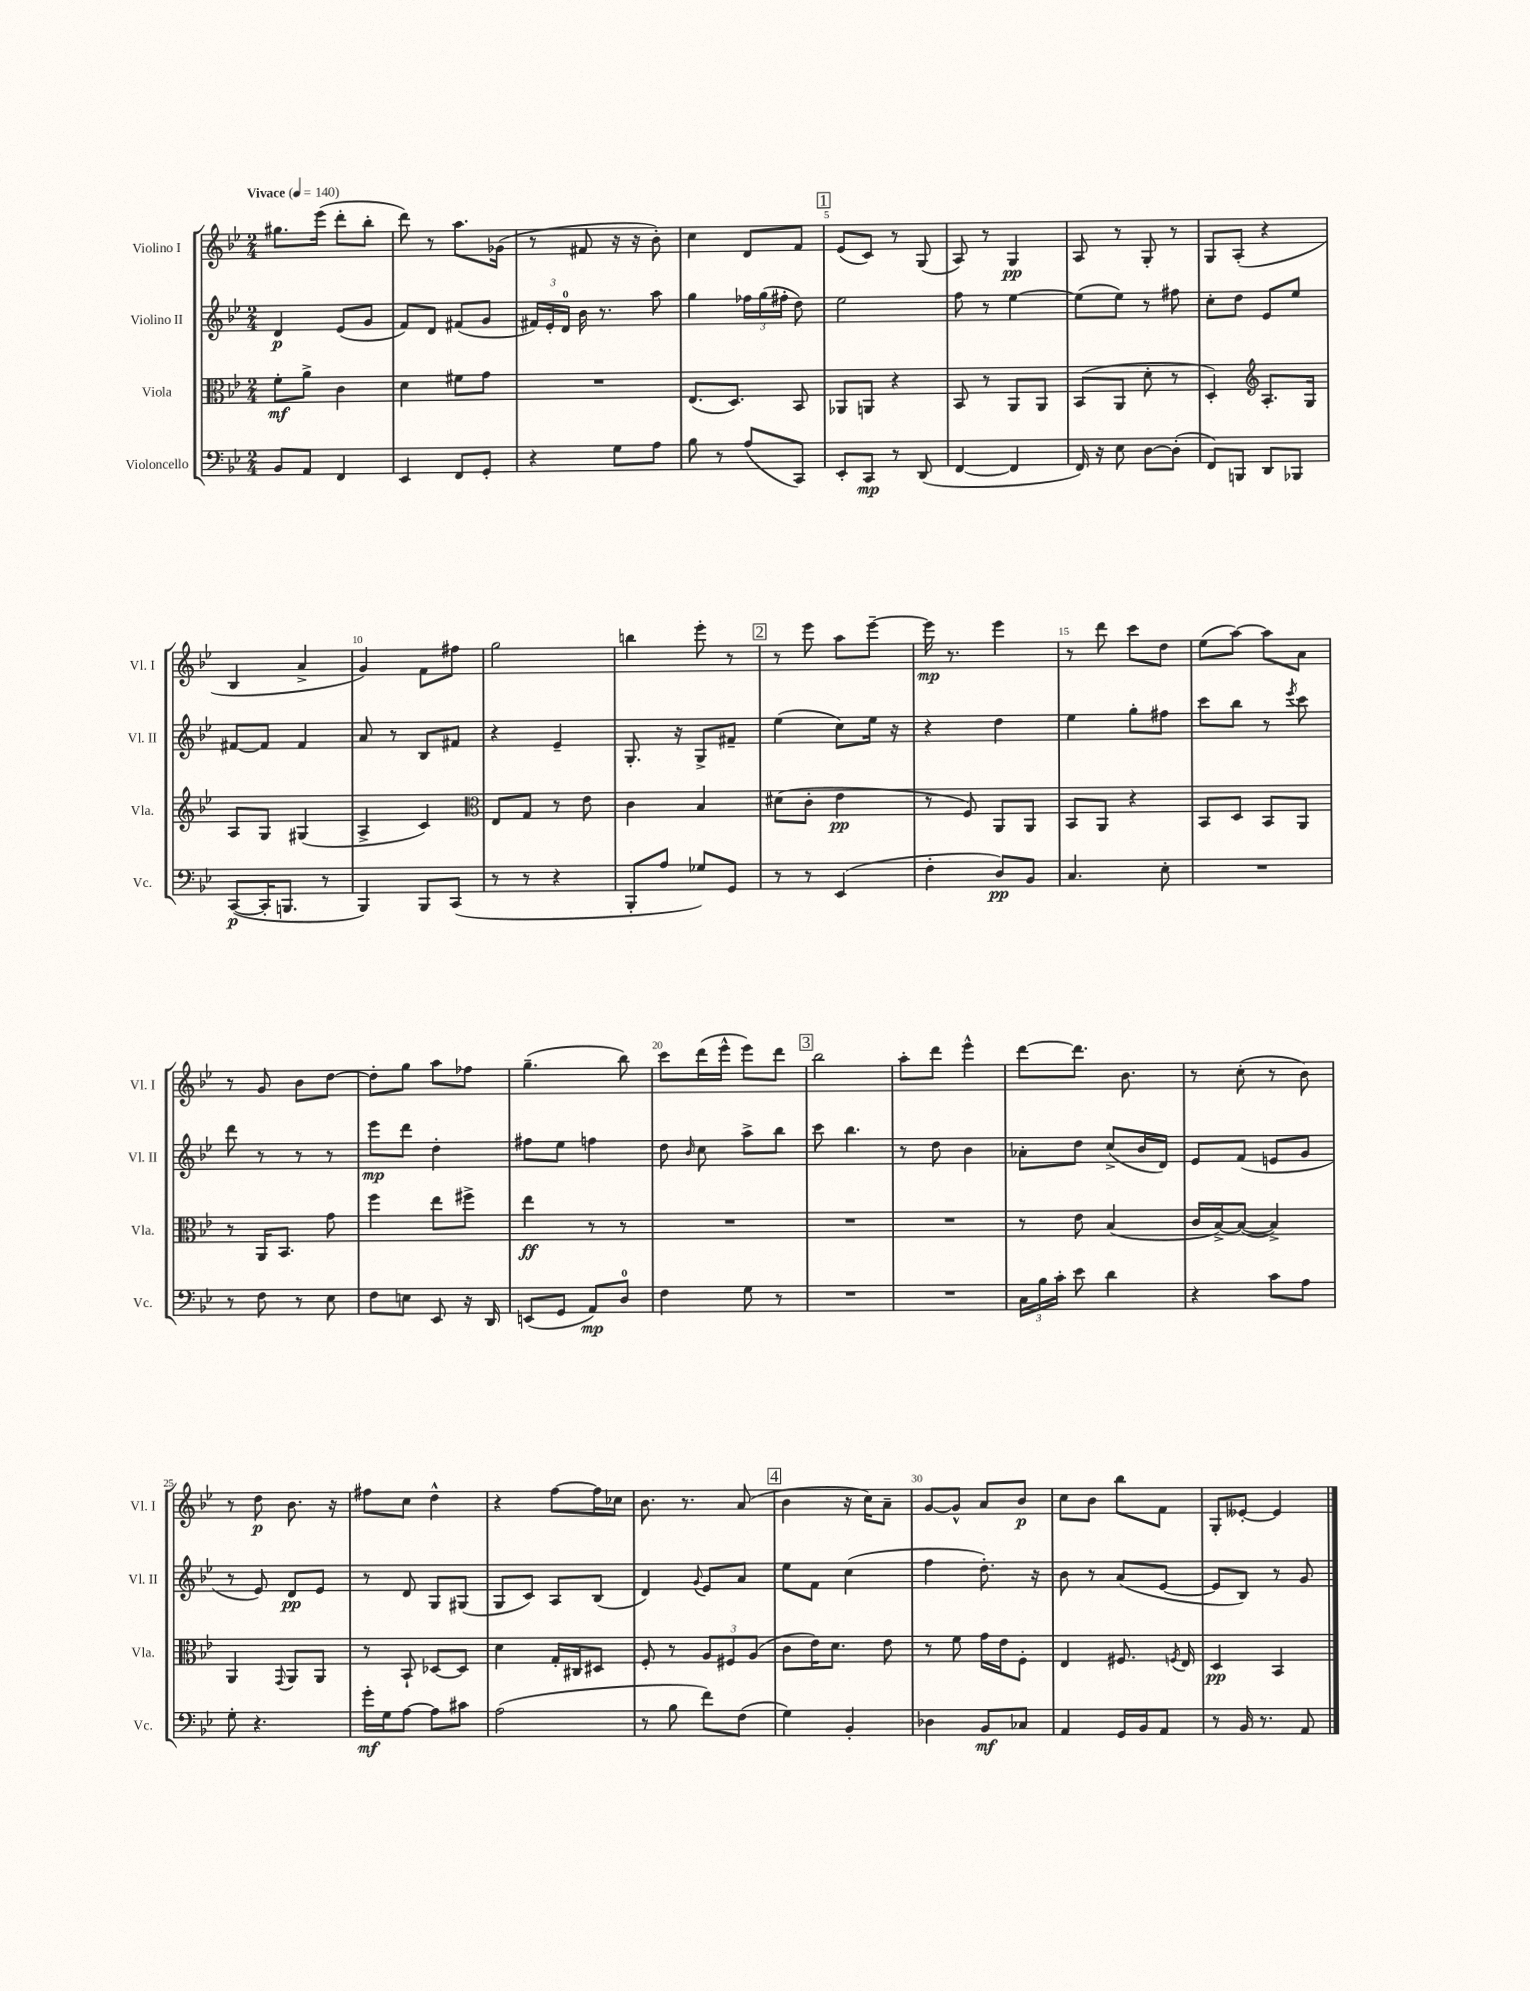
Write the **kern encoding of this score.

**kern	**kern	**kern	**kern
*staff4	*staff3	*staff2	*staff1
*clefF4	*clefC3	*clefG2	*clefG2
*k[b-e-]	*k[b-e-]	*k[b-e-]	*k[b-e-]
*M2/4	*M2/4	*M2/4	*M2/4
*MM140	*MM140	*MM140	*MM140
8BB-/L	8f'\L	4d/	8.gg#\L
8AA/J	8a^\J	.	.
.	.	.	(16eee-\Jk
4FF/	4c\	(8e-/L	8ddd'\L
.	.	8g/J	8bb-'\J
=	=	=	=
4EE-/	4d\	8f/L)	8ddd\)
.	.	8d/J	8r
8FF/L	8f#\L	(8f#/L	8.aa\L
8GG'/J	8g\J	8g/J	.
.	.	.	(16g-\Jk
=	=	=	=
4r	2r	24f#/LL)	8r
.	.	24e-'/	.
.	.	24d/JJ	.
.	.	16b-\	8f#/
.	.	8.r	.
8G\L	.	.	16r
.	.	.	16r
8A\J	.	8aa\	8b-'\)
=	=	=	=
8B-\	(8.E-/L	4gg\	4cc\
8r	.	.	.
.	8.D/J)	.	.
(8A/L	.	24ff-\LL	8d/L
.	.	(24gg\	.
.	.	24ff#'\JJ	.
8CC/J)	8BB-/	8dd\)	8f/J
=	=	=	=
8EE-'/L	8AA-/L	2ee-\	(8e-/L
8CC/J	8AA/J	.	8c/J)
8r	4r	.	8r
(8DD/	.	.	(8G/
=	=	=	=
[4FF/	8BB-/	8ff\	8A/)
.	8r	8r	8r
4FF/]	8AA/L	[4ee-\	4G/
.	8AA/J	.	.
=	=	=	=
16FF/)	(8BB-/L	(8ee-\]L	8A/
16r	.	.	.
8E-\	8AA/J	8ee-\J)	8r
[8D\L	8d'\	8r	8G'/
(8D'\]J	8r	8ff#\	8r
=	=	=	=
8FF/L)	4D'/)	8cc'\L	8G/L
8BBB/J	.	8dd\J	(8A'/J
*	*clefG2	*	*
8DD/L	8.A'/L	8e-/L	4r
8BBB-/J	.	8ee-/J	.
.	16G/Jk	.	.
=	=	=	=
([8CC/L	8A/L	[8f#/L	4B-/
16CC'/]K	8G/J	8f#/]J	.
8.BBB/J	.	.	.
.	(4G#/	4f#/	4a^/
8r	.	.	.
=	=	=	=
4BBB-/)	4A^/	8a/	4g/)
.	.	8r	.
8BBB-/L	4c/)	8B-/L	8f\L
(8CC/J	.	8f#/J	8ff#\J
=	=	=	=
*	*clefC3	*	*
8r	8E-/L	4r	2gg\
8r	8G/J	.	.
4r	8r	4e-~/	.
.	8e-\	.	.
=	=	=	=
8BBB-'/L	4c\	8.G'/	4bb\
8A/J	.	.	.
.	.	16r	.
8G-/L)	4B-/	8G^/L	8eee-'\
8GG/J	.	8f#~/J	8r
=	=	=	=
8r	(8d#\L	(4ee-\	8r
8r	8c'\J	.	8eee-\
(4EE-/	4e-\	8cc\L)	8aa\L
.	.	16ee-\Jk	[8eee-~\J
.	.	16r	.
=	=	=	=
4F'\	8r	4r	16eee-\]
.	.	.	8.r
.	8F/)	.	.
8D/L)	8AA/L	4dd\	4eee-\
8BB-/J	8AA/J	.	.
=	=	=	=
4.C/	8BB-/L	4ee-\	8r
.	8AA/J	.	8ddd\
.	4r	8gg'\L	8ccc\L
8E-'\	.	8ff#\J	8dd\J
=	=	=	=
2r	8BB-/L	8ccc\L	(8ee-\L
.	8D/J	8bb-\J	[8aa\J)
.	8BB-/L	8r	8aa\]L
.	.	8qeee-/	.
.	8AA/J	8ccc\	8a\J
=	=	=	=
8r	8r	8ddd\	8r
8F\	16AA/LK	8r	8g/
.	8.BB-/J	.	.
8r	.	8r	8b-\L
8E-\	8g\	8r	[8dd\J
=	=	=	=
8F\L	4ff\	8eee-\L	8dd'\]L
8E\J	.	8ddd\J	8gg\J
8EE-/	8ee-\L	4dd'\	8aa\L
16r	8ff#^\J	.	8ff-\J
16DD/	.	.	.
=	=	=	=
(8EE/L	4ee-\	8ff#\L	(4.gg~\
8GG/J	.	8ee-\J	.
8AA/L)	8r	4ff\	.
8D/J	8r	.	8bb-\)
=	=	=	=
4F\	2r	8dd\	8ccc\L
.	.	16qqb-/	.
.	.	8cc\	(16ddd\L
.	.	.	16eee-^^\JJ
8G\	.	8aa^\L	8eee-\L)
8r	.	8bb-\J	8ddd\J
=	=	=	=
2r	2r	8ccc\	2bb-\
.	.	4.bb-\	.
=	=	=	=
2r	2r	8r	8aa'\L
.	.	8dd\	8ddd\J
.	.	4b-\	4eee-^^\
=	=	=	=
24C\LL	8r	8a-'\L	[8ddd\L
24B-\	.	.	.
24c'\JJ	.	.	.
8e-\	8e-\	8dd\J	8.ddd\]J
4d\	(4B-/	(8cc^/L	.
.	.	.	8.b-\
.	.	16b-/L	.
.	.	16d/JJ)	.
=	=	=	=
4r	16c/LL	8e-/L	8r
.	[16B-^/J)	.	.
.	(8B-/_J	(8f/J	(8cc'\
8c\L	4B-^/])	8e/L	8r
8A\J	.	8g/J	8b-\)
=	=	=	=
8G'\	4AA/	8r	8r
4.r	.	8e-/)	8dd\
.	8qqGG/	.	.
.	8AA/L	8d/L	8.b-\
.	8AA/J	8e-/J	.
.	.	.	16r
=	=	=	=
16g'\LL	8r	8r	8ff#\L
16G\J	.	.	.
[8A\J	8BB-`/	8d/	8cc\J
8A\]L	[8D-/L	8G/L	4dd^^\
8c#\J	8D-/]J	(8G#/J	.
=	=	=	=
(2A\	4d\	8G/L	4r
.	.	8c/J)	.
.	16G'/LL	8A/L	[8ff\L
.	16C#/J	.	.
.	8D#/J	(8B-/J	16ff\]L
.	.	.	16cc-\JJ
=	=	=	=
8r	8F'/	4d/)	8.b-\
8B-\	8r	.	.
.	.	.	8.r
.	.	8qqg/	.
8f\L)	12A/L	8e-/L	.
.	12F#/	.	.
(8F\J	.	8a/J	(8a/
.	(12A/J	.	.
=	=	=	=
4G\)	8c\L	8ee-\L	4b-\
.	16e-\K)	8f\J	.
.	8.d\J	.	.
4BB-'/	.	(4cc\	16r
.	.	.	16cc\LK)
.	8e-\	.	8a~\J
=	=	=	=
4D-\	8r	4ff\	[8g/L
.	8f\	.	8g^^/]J
8BB-/L	16g\LL	8.dd'\)	8a/L
.	16e-\J	.	.
8C-/J	8F'\J	.	8b-/J
.	.	16r	.
=	=	=	=
4AA/	4E-/	8b-\	8cc\L
.	.	8r	8b-\J
16GG/LL	8.F#/	(8a/L	8bb-\L
16BB-/J	.	.	.
8AA/J	.	[8e-/J	8f\J
.	8qF/	.	.
.	16E-/	.	.
=	=	=	=
8r	4D/	8e-/]L	8G'/L
16BB-/	.	8B-/J)	[8e--'/J
8.r	.	.	.
.	4BB-/	8r	4e--/]
8AA/	.	8g/	.
==	==	==	==
*-	*-	*-	*-
